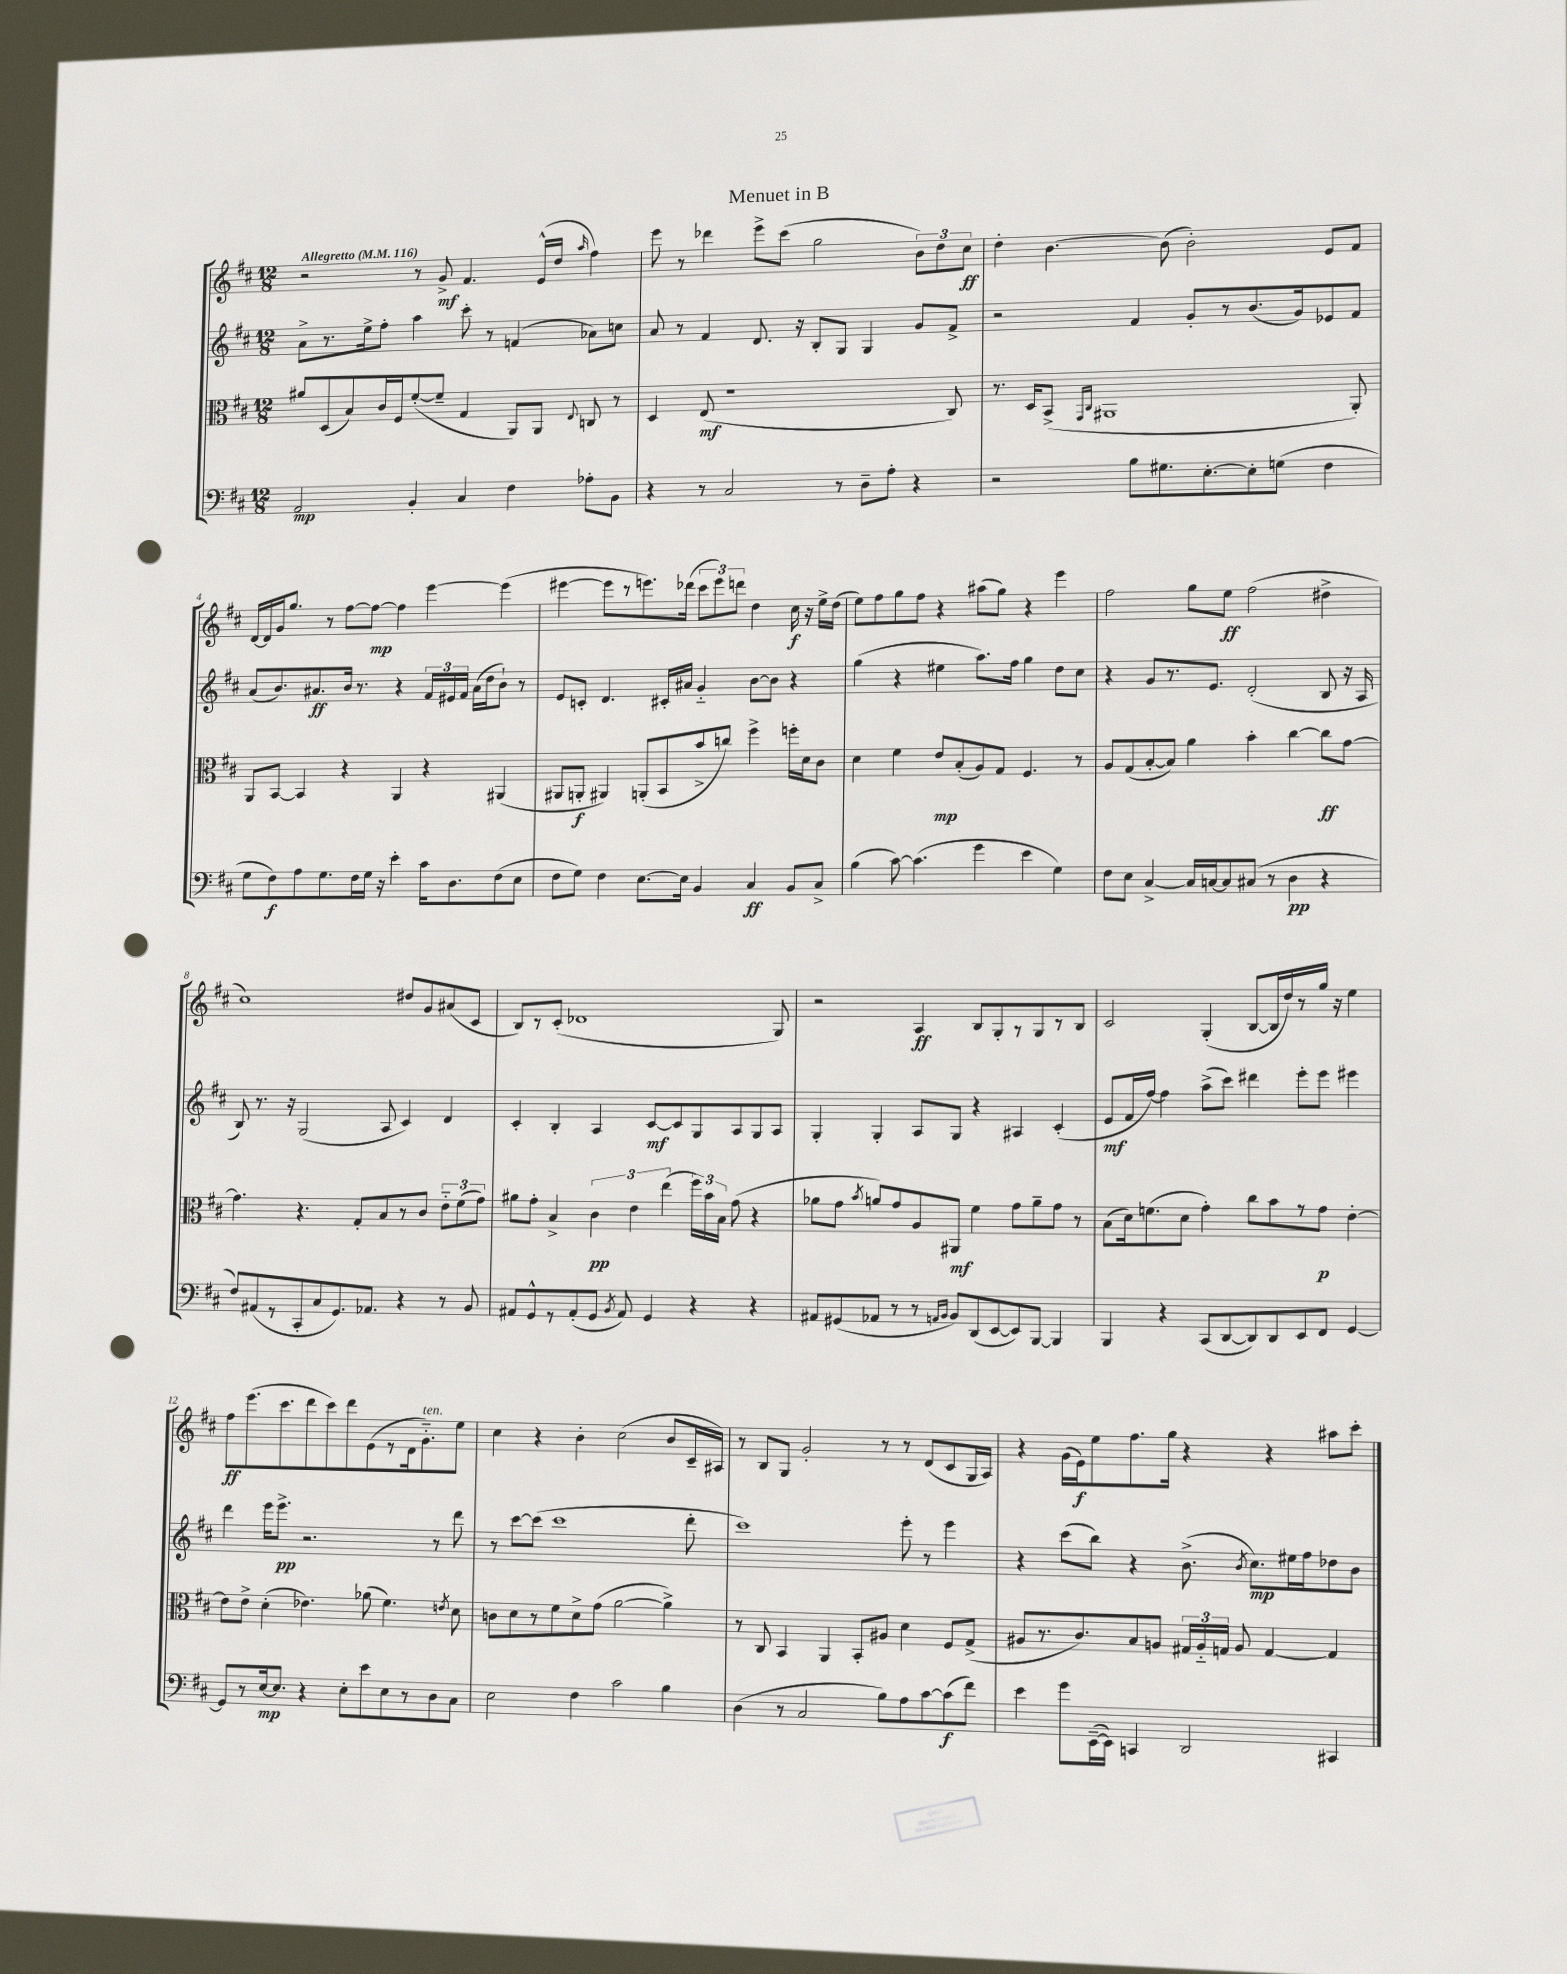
\header { title = "Menuet in B" }
<<
\new StaffGroup <<
\new Staff = "s0" {
    \clef treble \key d \major \numericTimeSignature \time 12/8 \tempo "Allegretto" 4 = 116
    \autoBeamOff r2 r8 g'8->\mf fis'4. e'16[-^( d''16] \grace { a''16 } fis''4) |
    e'''8 r8 des'''4 e'''8[-> cis'''8]( g''2 \tuplet 3/2 { b'8[) d''8 cis''8]\ff } |
    d''4-. b'4.~ b'8( b'2-.) e'8[ fis'8] |
    d'16[~ d'16 g'16 g''8.] r8 fis''8[~ fis''8]~\mp fis''4 e'''4~ e'''4( |
    eis'''4~ eis'''8[ r8 e'''8.) des'''16]( \tuplet 3/2 { cis'''8[ e'''8) d'''8] } d''4 cis''16\f r16 e''16[-> d''16]( |
    e''8[) fis''8 g''8 fis''8] r4 ais''8[( g''8]) r4 e'''4 |
    fis''2 g''8[ e''8]\ff fis''2( dis''4-> |
    cis''1) dis''8[ g'8 ais'8( cis'8] |
    b8[) r8 cis'8]-.( des'1 g8) |
    r2 a4\ff b8[ g8-. r8 g8 r8 b8] |
    cis'2 g4-.( b8[~ b16 d''16) r8 g''16] r16 e''4 |
    fis''8[\ff e'''8.( cis'''8. d'''8 cis'''8) d'''8 e'8( r8 d'16 g'8.-_^\markup { \italic "ten." }) e''8] |
    cis''4 r4 b'4-. cis''2( b'8[ cis'16-- ais16]) |
    r8 b8[ g8] g'2-. r8 r8 d'8[( cis'8 g16 a16]) |
    r4 g'16[( e'16\f) e''8 fis''8. g''16] r4 r4 ais''8[ cis'''8]-. \bar "|." |
}
\new Staff = "s1" {
    \clef treble \key d \major \numericTimeSignature \time 12/8
    \autoBeamOff a'8[-> r8. e''16-> fis''8]-. a''4 cis'''8-. r8 f'4( aes'8[) c''8] |
    a'8 r8 fis'4 d'8. r16 b8[-. g8] g4 g'8[ fis'8]-> |
    r2 fis'4 g'8[-. r8 b'8.( g'16) ees'8 fis'8] |
    a'8[( b'8.) ais'8.\ff b'16] r8. r4 \tuplet 3/2 { fis'16[ eis'16 fis'16] } ais'16[( d''16 b'8]-!) r8 |
    e'8[ c'8]-. d'4. cis'16[-. ais'16] g'4-_ b'8[~ b'8] r4 |
    g''4( r4 eis''4 a''8.[) fis''16] g''4 d''8[ cis''8] |
    r4 g'8[ r8. e'8.] d'2-.( b8 r16 a16 |
    b8) r8. r16 g2( a8 cis'4) d'4 |
    cis'4-. b4-. a4 cis'8[~\mf cis'8 g8 a8 g8 a8] |
    g4-. g4-. a8[ g8] r4 ais4 cis'4-.( |
    e'8[\mf fis'16 fis''16]~) fis''4 a''8[->( cis'''8]) dis'''4 e'''8[-. e'''8] eis'''4 |
    d'''4 e'''16[ e'''8.]->\pp r2. r8 d'''8 |
    r8 cis'''8[~ cis'''8]( cis'''1 d'''8-. |
    cis'''1) e'''8-. r8 e'''4 |
    r4 cis'''8[( b''8]) r4 b'8.->( \acciaccatura { b'8 } cis''8.[\mp) eis''16 fis''16 des''8 b'8] \bar "|." |
}
\new Staff = "s2" {
    \clef alto \key d \major \numericTimeSignature \time 12/8
    \autoBeamOff ais'8[ d8( b8) cis'16 fis16 fis'8~-.( fis'8]-- g4 a,8[) a,8] \appoggiatura { e8 } c8 r8 |
    d4 e8\mf( r1 cis8) |
    r8. d16[ b,8]->( \grace { g,16[ cis16] } ais,1 ais,8-.) |
    a,8[ b,8]~ b,4 r4 a,4 r4 ais,4( |
    ais,8[ a,8]-.\f ais,4) a,8[-.( b,8 b'8-> c''8]) fis''4-> f''16[-. d'16 cis'8] |
    d'4 fis'4 e'8[\mp b8-.( a8) g8] fis4. r8 |
    a8[ g8( b8~-. b8]) a'4 b'4-. cis''4~ cis''8[\ff g'8]~ |
    g'4. r4. g8[-. b8 r8 cis'8] \tuplet 3/2 { e'8[-_ fis'8( g'8]) } |
    ais'8[ g'8]-. b4-> \tuplet 3/2 { cis'4\pp e'4 e''4( } \tuplet 3/2 { fis''16[) b'16 b16] } g'8( r4 |
    aes'8[ g'8] \acciaccatura { b'8 } a'8[) g'8 a8 ais,8]\mf fis'4 g'8[ a'8-- g'8] r8 |
    b8[( d'16) f'8.( d'8] g'4-.) cis''8[ b'8 r8 g'8]\p e'4~-. |
    e'8[ e'8]-> d'4-.( ees'4.) aes'8( fis'4.) \acciaccatura { e'8 } d'8 |
    c'8[ d'8 r8 fis'8 d'8-> g'8]( a'2~ a'4->) |
    r8 cis8 b,4 a,4 b,8[-. ais8] d'4 fis8[ g8]->( |
    ais8[ r8. cis'8.) b8 a8] \tuplet 3/2 { gis16[ a16-_ g16] } a8 g4~ g4 \bar "|." |
}
\new Staff = "s3" {
    \clef bass \key d \major \numericTimeSignature \time 12/8
    \autoBeamOff a,2\mp b,4-. cis4 fis4 aes8[-. b,8] |
    r4 r8 cis2 r8 d8[-- a8]-. r4 |
    r2 b8[ gis8. e8.~-. e8-. g8]( fis4 |
    g8[ fis8\f) a8 g8. fis16 g16] r16 e'4-. cis'16[ d8. fis8( e8] |
    fis8[ g8]) fis4 e8.[~ e16] b,4 cis4\ff b,8[ cis8]-> |
    b4( cis'8~) cis'4.( g'4 e'4 g4) |
    fis8[ e8] cis4~-> cis16[ c16~ c8 cis8]( r8 d4\pp r4 |
    fis8[) ais,8( r8 cis,8-. cis8 g,8.) aes,8.] r4 r8 b,8 |
    ais,8[ g,8-^ r8 ais,8-.( g,8] \acciaccatura { b,8 } ais,8) g,4 r4 r4 |
    ais,8[ gis,8( aes,8] r8 r8 \grace { a,16[ b,16] } b,8[) d,8( e,8~ e,8) b,,8]~ b,,4 |
    b,,4 r4 cis,8[( d,8~ d,8) d,8 e,8 fis,8] g,4~ |
    g,8[ r8 e16~\mp e8.] r4 e8[-. e'8 e8 r8 d8 cis8] |
    e2 fis4 cis'2 b4 |
    d4( r8 cis2 b8[) a8 cis'8~ cis'8\f( fis'8]) |
    e'4 g'8[ e,16~--( e,16]) c,4 d,2 cis,4 \bar "|." |
}
>>
>>
